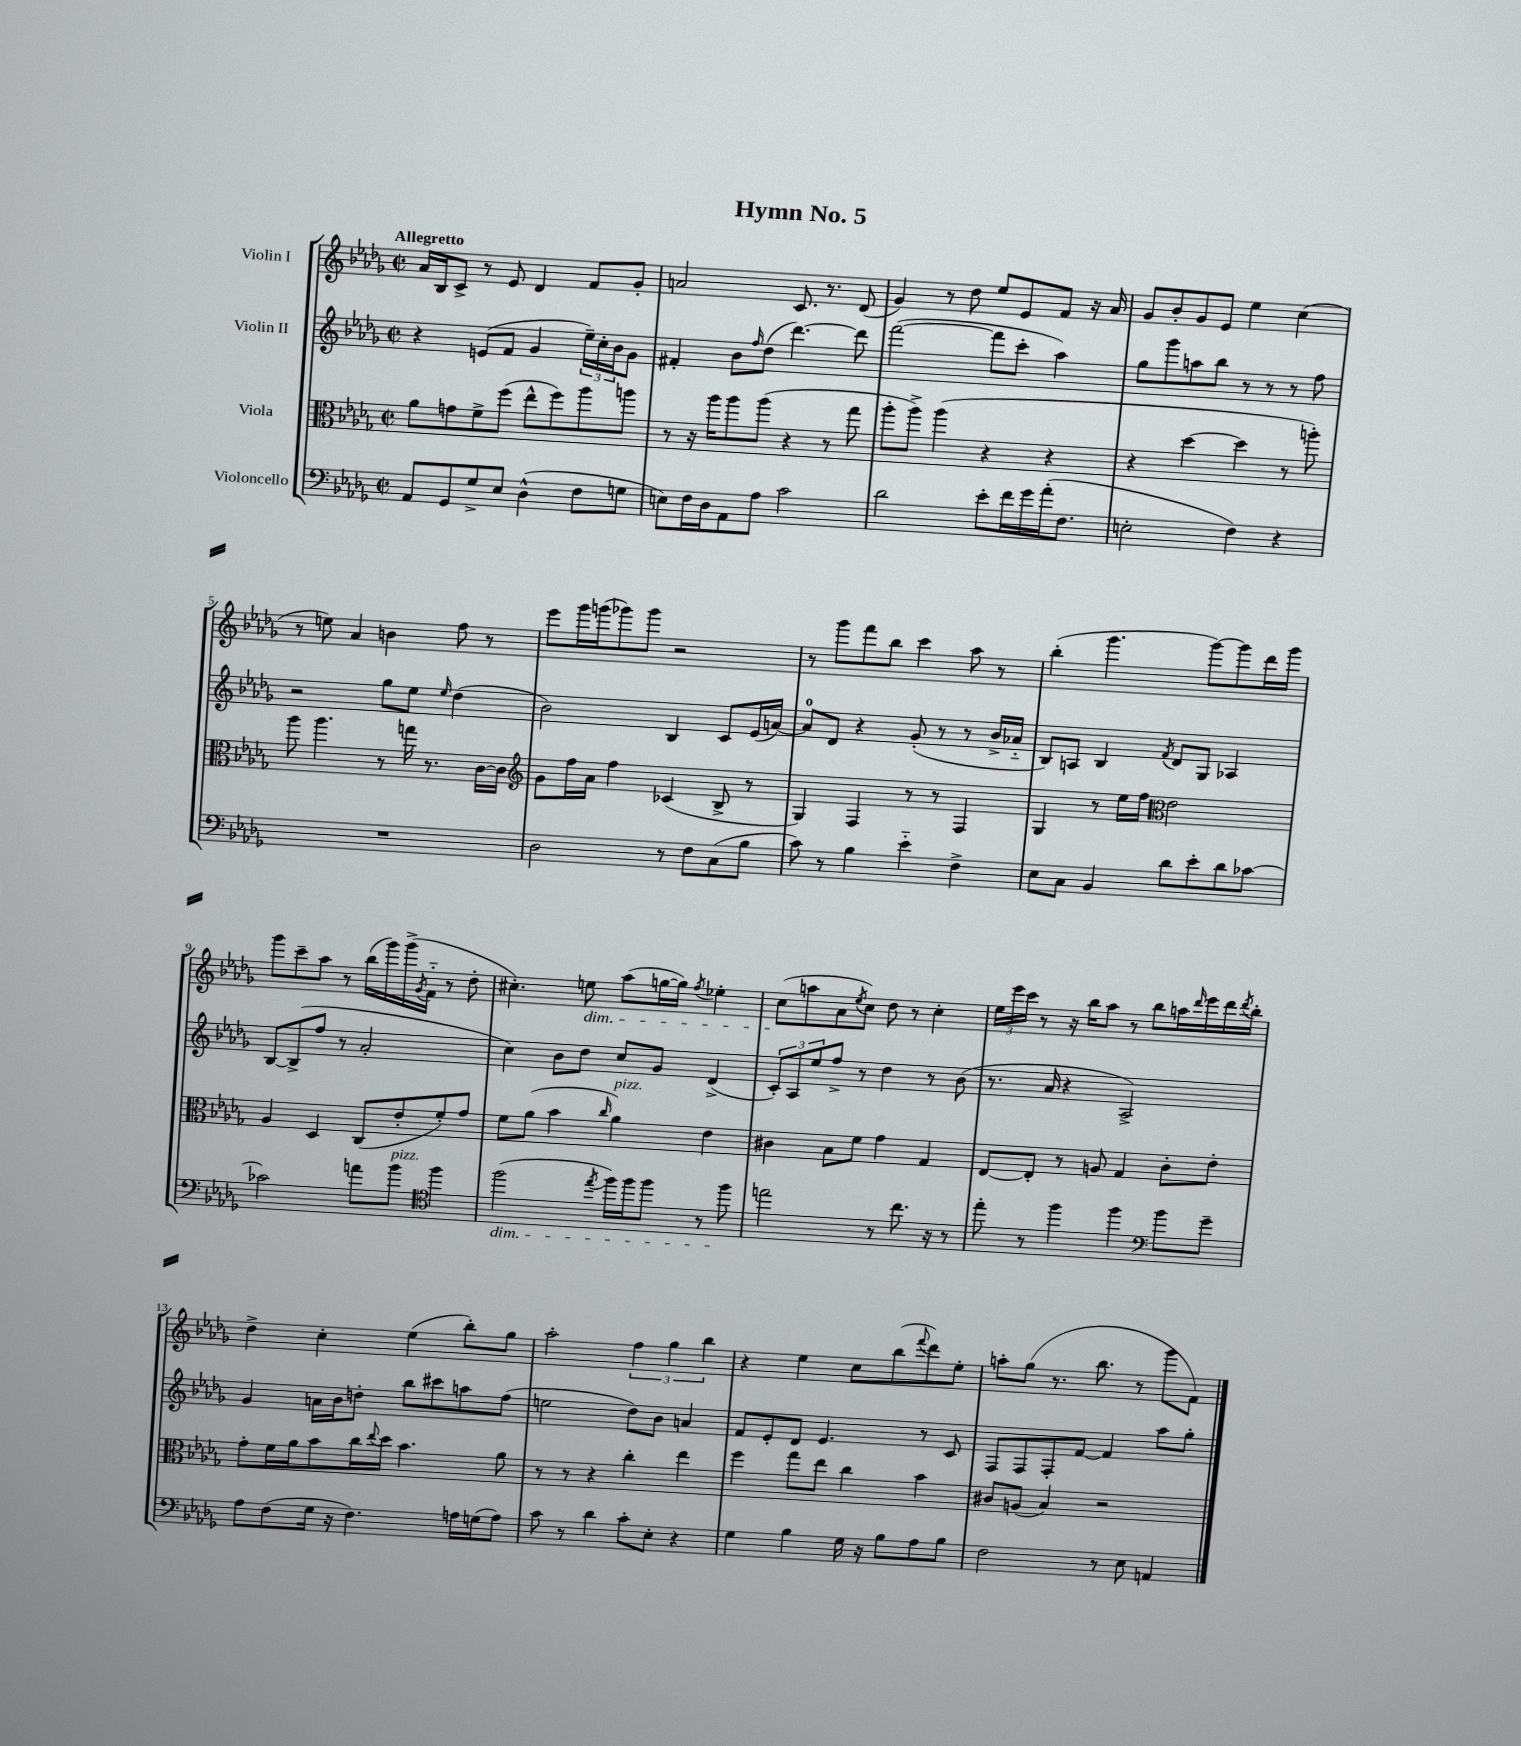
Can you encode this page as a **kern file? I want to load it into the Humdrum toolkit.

**kern	**kern	**kern	**kern
*staff4	*staff3	*staff2	*staff1
*clefF4	*clefC3	*clefG2	*clefG2
*k[b-e-a-d-g-]	*k[b-e-a-d-g-]	*k[b-e-a-d-g-]	*k[b-e-a-d-g-]
*M2/2	*M2/2	*M2/2	*M2/2
*met(c|)	*met(c|)	*met(c|)	*met(c|)
8AA-	8a-	4r	16a-
.	.	.	16B-
8GG-	8g	.	8c^
8G-^	8f^	(8e	8r
8E-	(8ff	8f	8e-
(4D-^^	8ee-^^	4g-	4d-
.	8ff)	.	.
8F	8aa-	24ee-~)	8f
.	.	24cc'	.
.	.	24b-	.
8G	8aa	8g-	8g-'
=	=	=	=
8E)	8r	4f#'	2a
16F	16r	.	.
16D-	16aa-	.	.
8AA-	8aa-	8b-	.
.	.	16qqff	.
8A-	(8aa-	(8dd-	.
2c	4r	[4.ddd-)	8.c
.	.	.	8.r
.	8r	.	.
.	8gg-	8ddd-]	(8d-
=	=	=	=
2d-	8aa-'	([2fff	4g-)
.	8aa-^)	.	.
.	(4aa-	.	8r
.	.	.	8dd-
8e-'	4r	8fff]	8ee-
16f	.	8ccc'	8e-
16g-	.	.	.
(16a-'	4r	4aa-)	8f
8.F	.	.	.
.	.	.	16r
.	.	.	16a-
=	=	=	=
2E'	4r	8gg-	8g-
.	.	8ggg-	8b-'
.	[4dd-	8aa	8g-
.	.	8bb-	8e-
4F)	4dd-]	8r	4ee-
.	.	8r	.
4r	8r	8r	(4cc
.	8aa')	8ff	.
=	=	=	=
1r	8aa-	2r	8r
.	4.aa-	.	8ee)
.	.	.	4a-
.	8r	8gg-	4b
.	16gg	8ee-	.
.	8.r	.	.
.	.	16qqee-	.
.	.	(4dd-	8ff
.	[16c	.	8r
.	16c]	.	.
=	=	=	=
*	*clefG2	*	*
2D-	8g-	2b-)	8eee-
.	16ff	.	16ggg-
.	16a-	.	(16ggg
.	4ff	.	8ggg-)
.	.	.	8ggg-
8r	(4c-	4B-	2r
8F	.	.	.
(8C	8B-^	8c	.
8B-	8r	(16e-	.
.	.	[16a)	.
=	=	=	=
8c)	4G-)	8a]	8r
8r	.	8d-	8ggg-
4B-	4F	4r	8fff
.	.	.	8bb-
4e-'~	8r	(8g-'	4ccc
.	8r	8r	.
4F^	4F	8r	8aa-
.	.	16b-^	8r
.	.	16a-'~	.
=	=	=	=
8E-	4G-	8B-)	(4bb-'
8C	.	8A	.
4BB-	8r	4B-	4.ggg-
.	16ee-	.	.
.	16ff	.	.
*	*clefC3	*	*
.	.	8qf	.
8d-	2e-	8d-	.
8e-'	.	8G-	[8ggg-)
8d-	.	4A-	8ggg-]
[8c-	.	.	16ddd-
.	.	.	16ggg-
=	=	=	=
2c-]	4A-	[8B-	8ggg-
.	.	(8B-^]	8ccc~
.	4D-	8ff	8aa-
.	.	8r	8r
8a	(8C	2a-'	(16bb-
.	.	.	16ggg-)
8b-	8e-'	.	(16ggg-^
.	.	.	8qg-
.	.	.	16f'~
*clefC4	*	*	*
4ff	8f')	.	8r
.	8g-	.	8dd-'
=	=	=	=
(2ff	8f	4cc)	4.cc#')
.	(8a-	.	.
.	4b-	8b-	.
.	.	8dd-	8ee
8qee-	16qqcc	.	.
16ff)	4a-)	8cc	(8aa-
16ff	.	.	.
8ff	.	8g-	[16gg
.	.	.	16gg])
.	.	.	8qff
8r	4e-	(4d-^	4ee-'
8ff	.	.	.
=	=	=	=
2ee	4c#	12c')	(8cc
.	.	12A-	.
.	.	.	8aa
.	.	12ee-	.
.	8B-	8ff^	8a-
.	.	.	8qee-
.	8f	8r	8cc)
8r	4g-	4dd-	8dd-
8.cc	.	.	8r
.	4G-	8r	4cc'
16r	.	.	.
8r	.	(8b-	.
=	=	=	=
8ee-'	[8E-	8.r	24ee-
.	.	.	24eee-
.	.	.	24ccc
8r	8E-']	.	8r
.	.	16a-	.
4ff	8r	4r	16r
.	.	.	16bb-
.	8A	.	8aa-
4ff	4G-	2A-^)	8r
.	.	.	8bb-
*clefF4	*	*	*
8b-	8c'	.	16aa
.	.	.	16qqddd-
.	.	.	16eee-
8g-~	8e-'	.	16ddd-
.	.	.	8qddd-
.	.	.	16bb-'
=	=	=	=
8A-	8g-'	4g-	4dd-^
(8F	16f	.	.
.	16a-	.	.
16G-	8b-	16a	4cc'
16r	.	16b-	.
4.F)	16cc	8dd'	.
.	8qqee-	.	.
.	16dd-	.	.
.	4.b-	8bb-	(4ee-
.	.	8ccc#	.
16A	.	8aa	8bb-')
(16G	.	.	.
8A)	8a-	(8ff	8gg-
=	=	=	=
8c	8r	2ee	2aa-'
8r	8r	.	.
4d-	4r	.	.
8c'	4cc'	8dd-)	6ff
8E-'	.	8b-	.
.	.	.	6gg-
4r	4ee-	4a	.
.	.	.	6bb-
=	=	=	=
4G-	4ff	8f	4r
.	.	8e-'	.
4B-	8gg-	8d-	4ee-
.	8ee-	4.e-	.
16G-	4cc	.	8cc
16r	.	.	.
8B-	.	.	(8bb-
.	.	.	8qqfff
8A-	4b-	8r	8ddd-)
8B-	.	8c	8ee-'
=	=	=	=
2F	8c#	8F	8aa'
.	(8A	8F	(8gg-
.	4B-)	8F'	8.r
.	.	[8f	.
.	.	.	8.bb-
8r	2r	4f]	.
8E-	.	.	8r
4AA	.	8aa-	8ggg-
.	.	8gg-'	8f)
==	==	==	==
*-	*-	*-	*-
